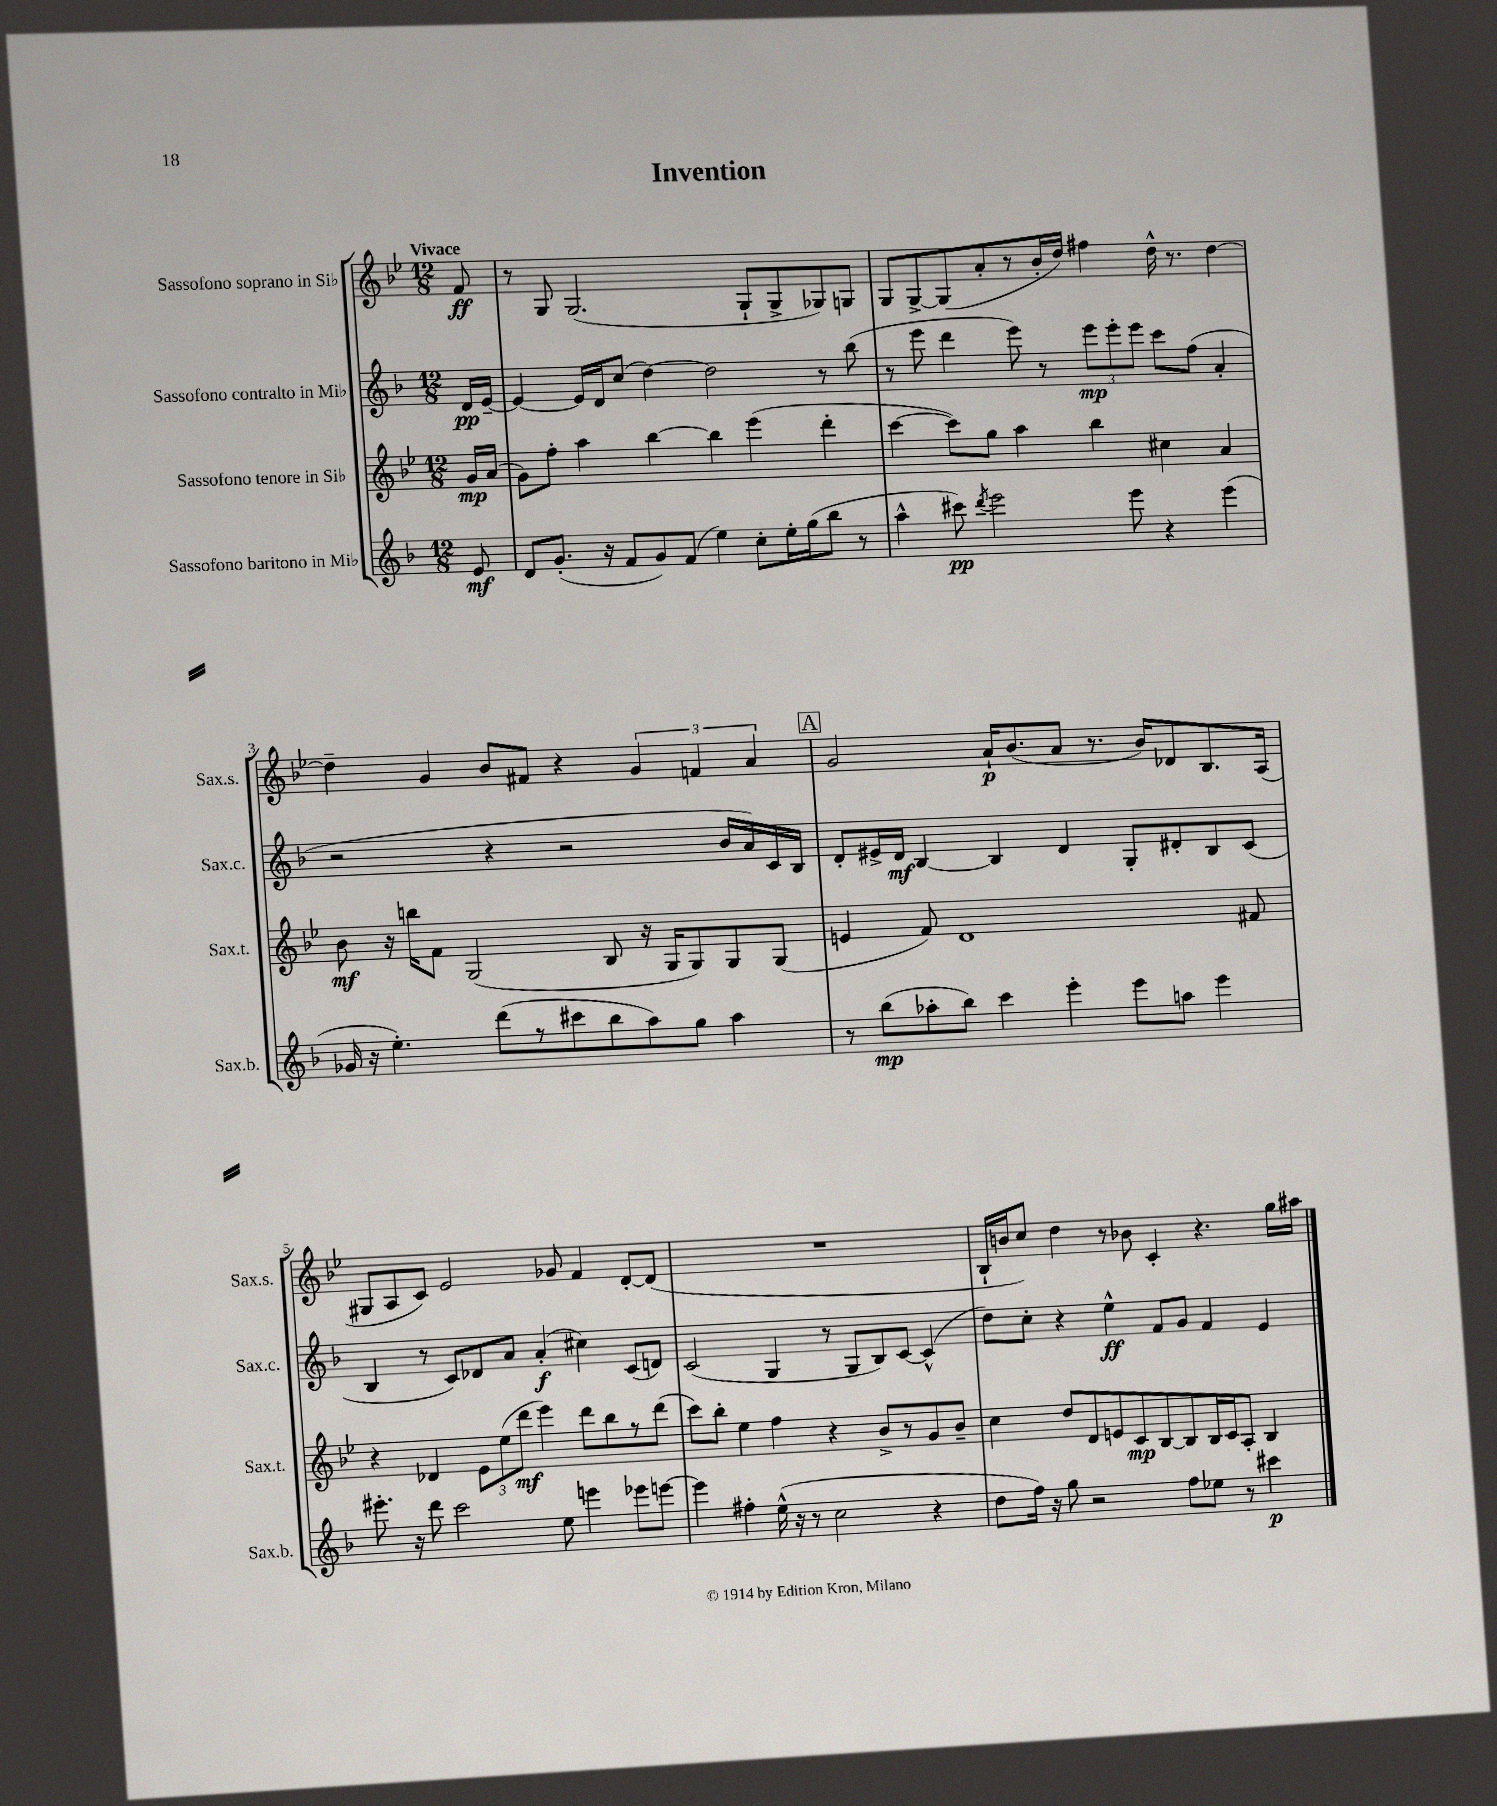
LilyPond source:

\header { title = "Invention" }
<<
\new StaffGroup <<
\new Staff = "s0" \with { instrumentName = "Sassofono soprano in Sib" shortInstrumentName = "Sax.s." } {
    \clef treble \key bes \major \numericTimeSignature \time 12/8 \partial 8 \tempo "Vivace"
    \autoBeamOff f'8\ff |
    r8 g8 g2.( g8[-! g8-> ges8) g8] |
    g8[ g8~-> g8( a'8-. r8 bes'16-. d''16]) fis''4 d''16-^ r8. d''4~ |
    d''4-- g'4 bes'8[ fis'8] r4 \tuplet 3/2 { g'4 f'4 a'4 } |
    \mark \markup { \box "A" } g'2 a'16[-!\p bes'8.( a'8] r8. bes'16[) des'8 bes8. a16]( |
    gis8[ a8 c'8]) ees'2 ges'8 f'4 d'8[~-. d'8]( |
    R1. |
    bes16[-! b'16 c''8]) d''4 r8 bes'8 c'4-. r4. g''16[ ais''16] \bar "|." |
}
\new Staff = "s1" \with { instrumentName = "Sassofono contralto in Mib" shortInstrumentName = "Sax.c." } {
    \clef treble \key f \major \numericTimeSignature \time 12/8 \partial 8
    \autoBeamOff d'16[\pp e'16]~-- |
    e'4~ e'16[ d'16 c''8]( d''4~) d''2 r8 bes''8( |
    r8 e'''8 d'''4 e'''8) r8 \tuplet 3/2 { e'''8[\mp e'''8-. e'''8] } c'''8[ f''8]( a'4-. |
    r2 r4 r2 bes'16[ a'16) c'16 bes16] |
    \mark \markup { \box "A" } d'8[-. eis'16-> d'16]\mf bes4~ bes4 d'4 g8[-. dis'8-. bes8 c'8]( |
    bes4 r8 c'8[) des'8 a'8] a'4-.\f( cis''4) c'8[( d'8]) |
    c'2( g4 r8 g8[ bes8) c'8]~ c'4-^( |
    d''8[) c''8]-. r4 e''4-^\ff f'8[ g'8] f'4 e'4 \bar "|." |
}
\new Staff = "s2" \with { instrumentName = "Sassofono tenore in Sib" shortInstrumentName = "Sax.t." } {
    \clef treble \key bes \major \numericTimeSignature \time 12/8 \partial 8
    \autoBeamOff g'16[\mp a'16]( |
    g'8[) f''8]-. a''4 bes''4~ bes''4 ees'''4( d'''4-. |
    c'''4~ c'''8[) g''8] a''4 bes''4 cis''4 a'4 |
    bes'8\mf r16 b''16[ f'8] g2( bes8 r16 g16[ g8) g8 g8]( |
    \mark \markup { \box "A" } e'4 f'8) d'1 fis'8 |
    r4 des'4 \tuplet 3/2 { ees'8[ ees''8( d'''8]\mf } ees'''4) d'''8[ bes''8 r8 d'''8]( |
    c'''8[) bes''8]-. ees''4 f''4 r4 bes'8[-> r8 g'8 bes'8]-- |
    c''4 d''8[ d'8 e'8 c'8\mp bes8~ bes8 bes16 c'16 a8]-. bes4 \bar "|." |
}
\new Staff = "s3" \with { instrumentName = "Sassofono baritono in Mib" shortInstrumentName = "Sax.b." } {
    \clef treble \key f \major \numericTimeSignature \time 12/8 \partial 8
    \autoBeamOff e'8\mf |
    d'8[ g'8.]-.( r16 f'8[ g'8) f'8]( e''4) c''8[-. e''16-. g''16( bes''8] r8 |
    a''4-^ cis'''8\pp) \acciaccatura { d'''8 } e'''2 e'''8 r4 e'''4( |
    ges'16 r16 e''4.-.) d'''8[( r8 cis'''8 bes''8 a''8) g''8] a''4 |
    \mark \markup { \box "A" } r8 bes''8[\mp( aes''8-. bes''8]) c'''4 e'''4-. e'''8[ a''8] e'''4 |
    eis'''8.-. r16 d'''8 c'''2 e''8 e'''4 ees'''8[ e'''8]~ |
    e'''4 fis''4-. e''16-^( r16 r8 c''2 r4 |
    d''8[ f''16]) r16 g''8 r2 f''8[ ees''8] r8 cis'''4\p \bar "|." |
}
>>
>>
